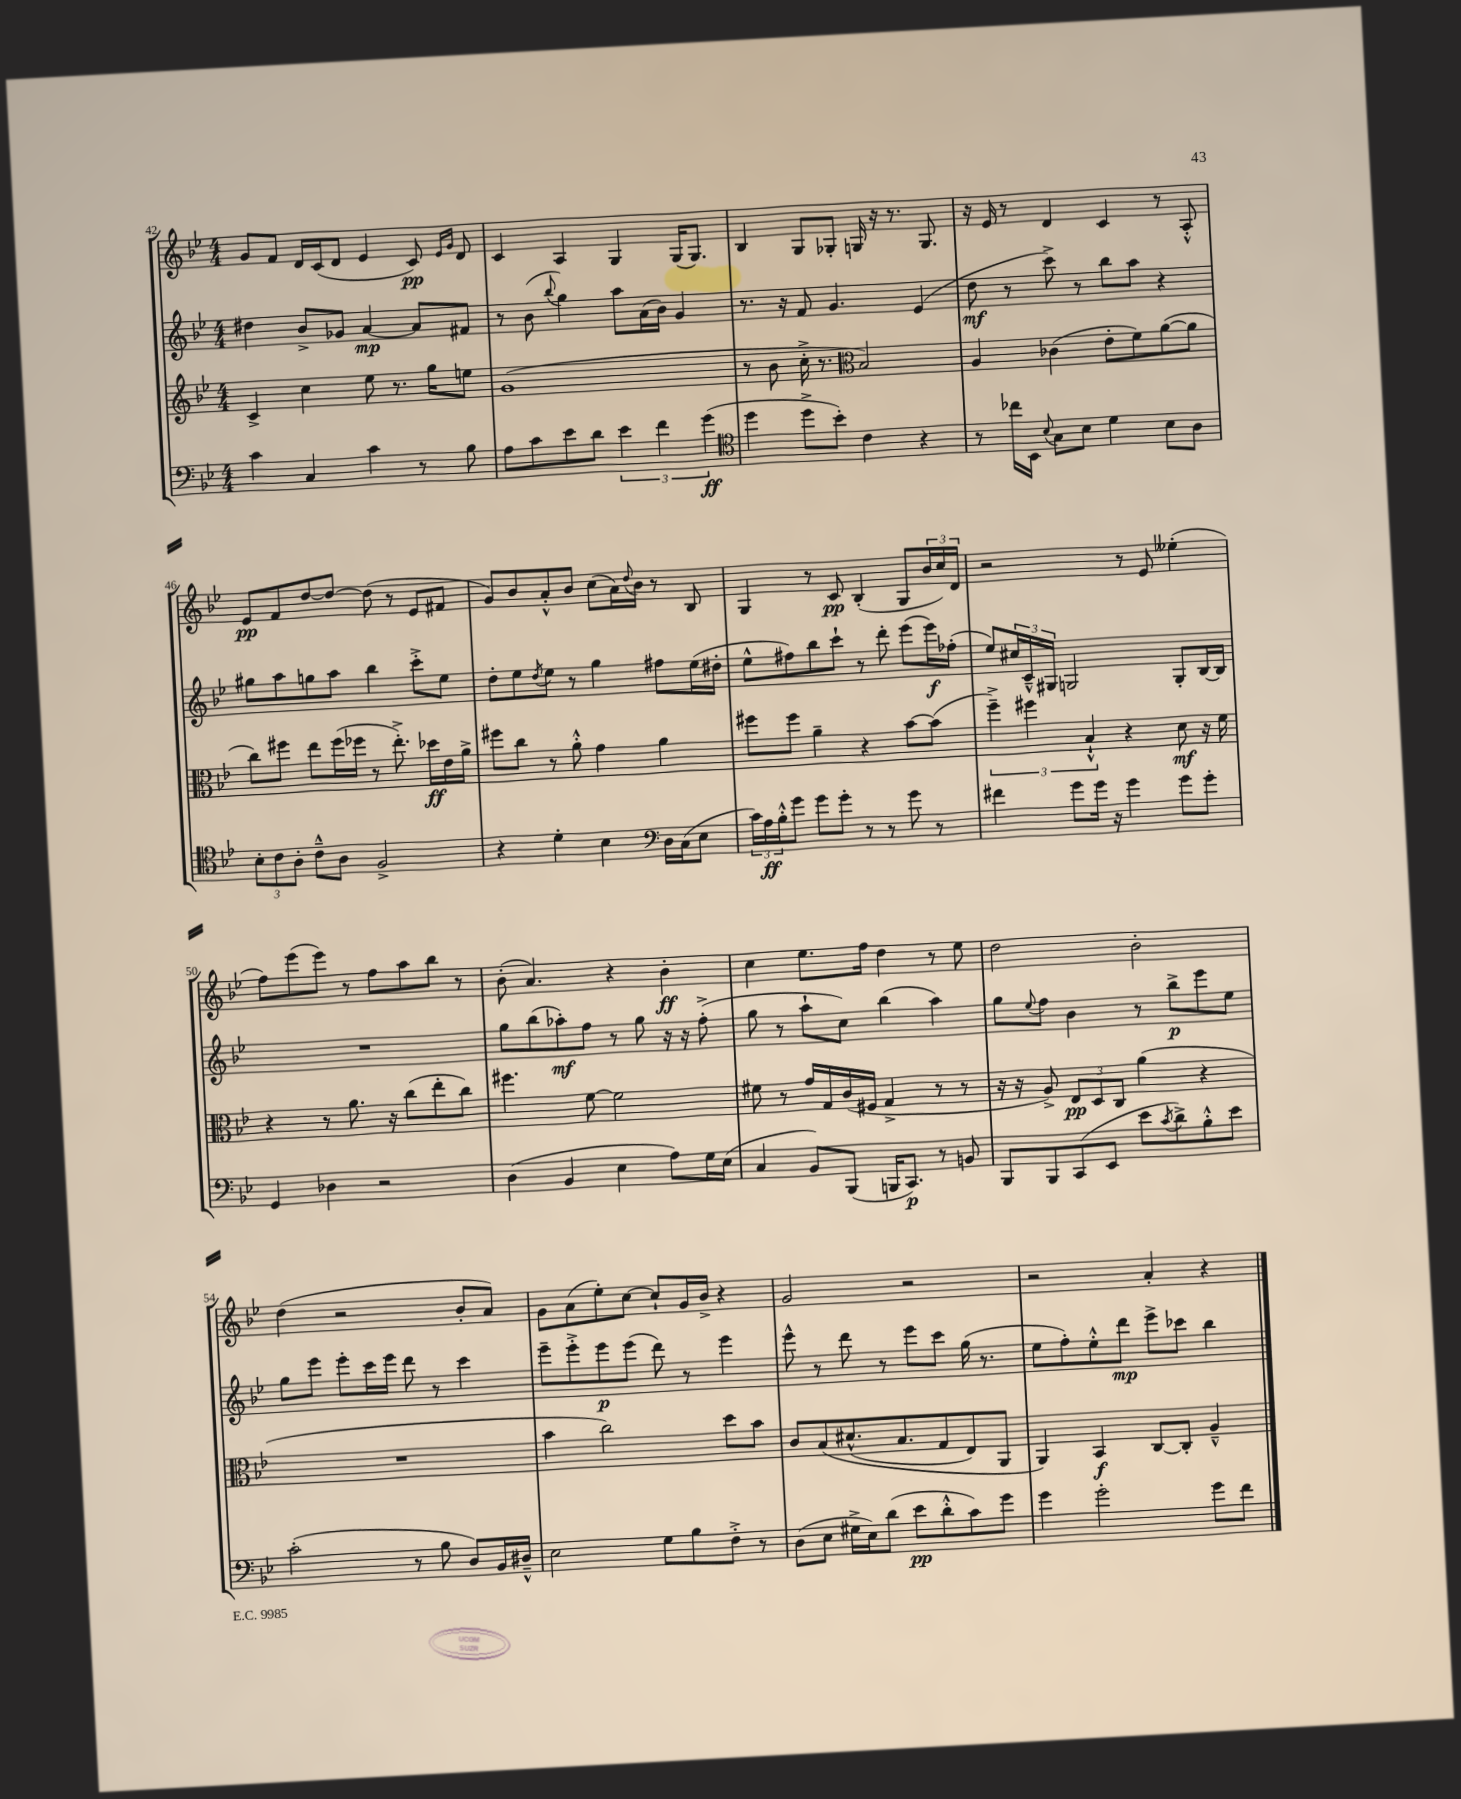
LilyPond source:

<<
\new StaffGroup <<
\new Staff = "s0" {
    \clef treble \key bes \major \numericTimeSignature \time 4/4
    g'8 f'8 d'16 c'16( d'8 ees'4 c'8\pp) \grace { ees'16 g'16 } d'8 |
    c'4 a4 g4 g16( g8.) |
    bes4 g8 ges8-. g16 r16 r8. g8. |
    r16 ees'16 r8 d'4 c'4 r8 a8-.-^ |
    ees'8\pp f'8 d''8~ d''8~ d''8( r8 ees'8 fis'8 |
    g'8) bes'8 a'8-.-^ bes'8 c''8( a'16) \appoggiatura { d''8 } bes'16 r8 bes8 |
    g4 r8 c'8\pp bes4-.( g8 \tuplet 3/2 { bes'16 c''16) d'16 } |
    r2 r8 ees'8 eeses''4-.( |
    f''8) ees'''8( ees'''8) r8 f''8 a''8 bes''8 r8 |
    bes'8-.( a'4.) r4 bes'4-.\ff |
    c''4 ees''8. f''16 d''4 r8 ees''8 |
    d''2 bes'2-. |
    d''4( r2 bes'8-. a'8) |
    g'8 a'8( ees''8-.) c''8~ c''8-! g'16 bes'16-> r4 |
    g'2 r2 |
    r2 a'4-. r4 \bar "|." |
}
\new Staff = "s1" {
    \clef treble \key bes \major \numericTimeSignature \time 4/4
    dis''4 bes'8-> ges'8 a'4~\mp a'8 fis'8 |
    r8 bes'8( \appoggiatura { bes''8 } g''4) a''8 a'16( bes'16) g'4 |
    r8. r16 f'8 g'4. ees'4( |
    d''8\mf r8 c'''8->) r8 bes''8 a''8 r4 |
    gis''8 a''8 g''8 a''8 bes''4 c'''8-.-> ees''8 |
    d''8-. ees''8 \acciaccatura { d''8 } ees''8 r8 g''4 fis''8 ees''16( dis''16-. |
    ees''8-^ fis''8) bes''8 c'''8-! r8 d'''8-. ees'''8( ees'''16\f) fes''16-.( |
    ees''8) \tuplet 3/2 { cis''16 c'16---^ gis16 } g2 g8-. bes16~ bes16 |
    R1 |
    g''8 bes''8( aes''8-.\mf) f''8 r8 g''8 r16 r16 f''8-.->( |
    g''8 r8 a''8-! c''8) bes''4( a''4) |
    g''8 \appoggiatura { ees''8 } f''8 bes'4 r8 bes''8->\p ees'''8 ees''8 |
    g''8 ees'''8 ees'''8-. c'''16 ees'''16 d'''8 r8 c'''4 |
    ees'''8-- ees'''8-.-> ees'''8\p ees'''8( d'''8) r8 ees'''4 |
    ees'''8-^ r8 d'''8 r8 ees'''8 c'''8 g''16( r8. |
    ees''8 f''8-.) ees''8-.-^ d'''8\mp ees'''8-> ces'''8 bes''4 \bar "|." |
}
\new Staff = "s2" {
    \clef treble \key bes \major \numericTimeSignature \time 4/4
    c'4-> c''4 ees''8 r8. g''16 e''8 |
    g'1( |
    r8 bes'8 c''16-.-> r8. \clef alto bes2) |
    a4 ces'4( ees'8-. f'8) a'8~( a'8 |
    c''8) fis''8 ees''8 fis''16( fes''16 r8 ees''8.-.->) des''16\ff ees'16 a'16-> |
    fis''8 c''8 r8 a'8-.-^ g'4 a'4 |
    fis''8 fis''8 a'4-- r4 bes'8~ bes'8( |
    \tuplet 3/2 { f''4--->) fis''4 bes4-!-^ } r4 d'8\mf r16 f'16 |
    r4 r8 a'8. r16 c''8( ees''8-. c''8) |
    fis''4. f'8~ f'2 |
    fis'8 r8 g'16 g16 c'16( fis16 g4-> r8 r8 |
    r16 r16 a8->) \tuplet 3/2 { ees8\pp d8 c8 } a'4( r4 |
    R1 |
    bes'4 c''2) d''8 bes'8 |
    c'8 bes8\( dis'8.-^( bes8. g8 ees8) a,8 |
    a,4\) bes,4\f c8~ c8-. a4---^ \bar "|." |
}
\new Staff = "s3" {
    \clef bass \key bes \major \numericTimeSignature \time 4/4
    c'4 c4 c'4 r8 bes8 |
    a8 c'8 ees'8 d'8 \tuplet 3/2 { ees'4 f'4 g'4\ff( } |
    \clef tenor d''4 d''8-> bes'8-.) c'4 r4 |
    r8 ces''16 bes,16 \appoggiatura { bes8 } g8 bes8 d'4 bes8 a8 |
    \tuplet 3/2 { bes8-. c'8 a8-. } c'8---^ a8 f2-> |
    r4 d'4-. bes4 \clef bass d16 c16( ees8 |
    \tuplet 3/2 { c'16) a16\ff bes16-.-^ } g'8 g'8 g'8-. r8 r8 g'8 r8 |
    fis'4 g'8 g'16 r16 g'4 g'8 g'8-. |
    g,4 des4 r2 |
    d4( bes,4 ees4 a8) g16 ees16( |
    c4 bes,8) bes,,8( b,,16 c,8.\p) r8 b,8 |
    bes,,8 bes,,8 c,8( ees,8 ees'8 \acciaccatura { c'8 } d'8->) bes8-.-^ ees'8 |
    c'2-.( r8 bes8 d8) bes,16 dis16---^ |
    ees2 g8 bes8 f8-.-> r8 |
    d8( ees8 gis16-> ees16) d'8( ees'8\pp d'8-.-^ c'8) g'8 |
    g'4 g'2-. g'8 f'8 \bar "|." |
}
>>
>>
\layout { \context { \Score currentBarNumber = #42 } }
